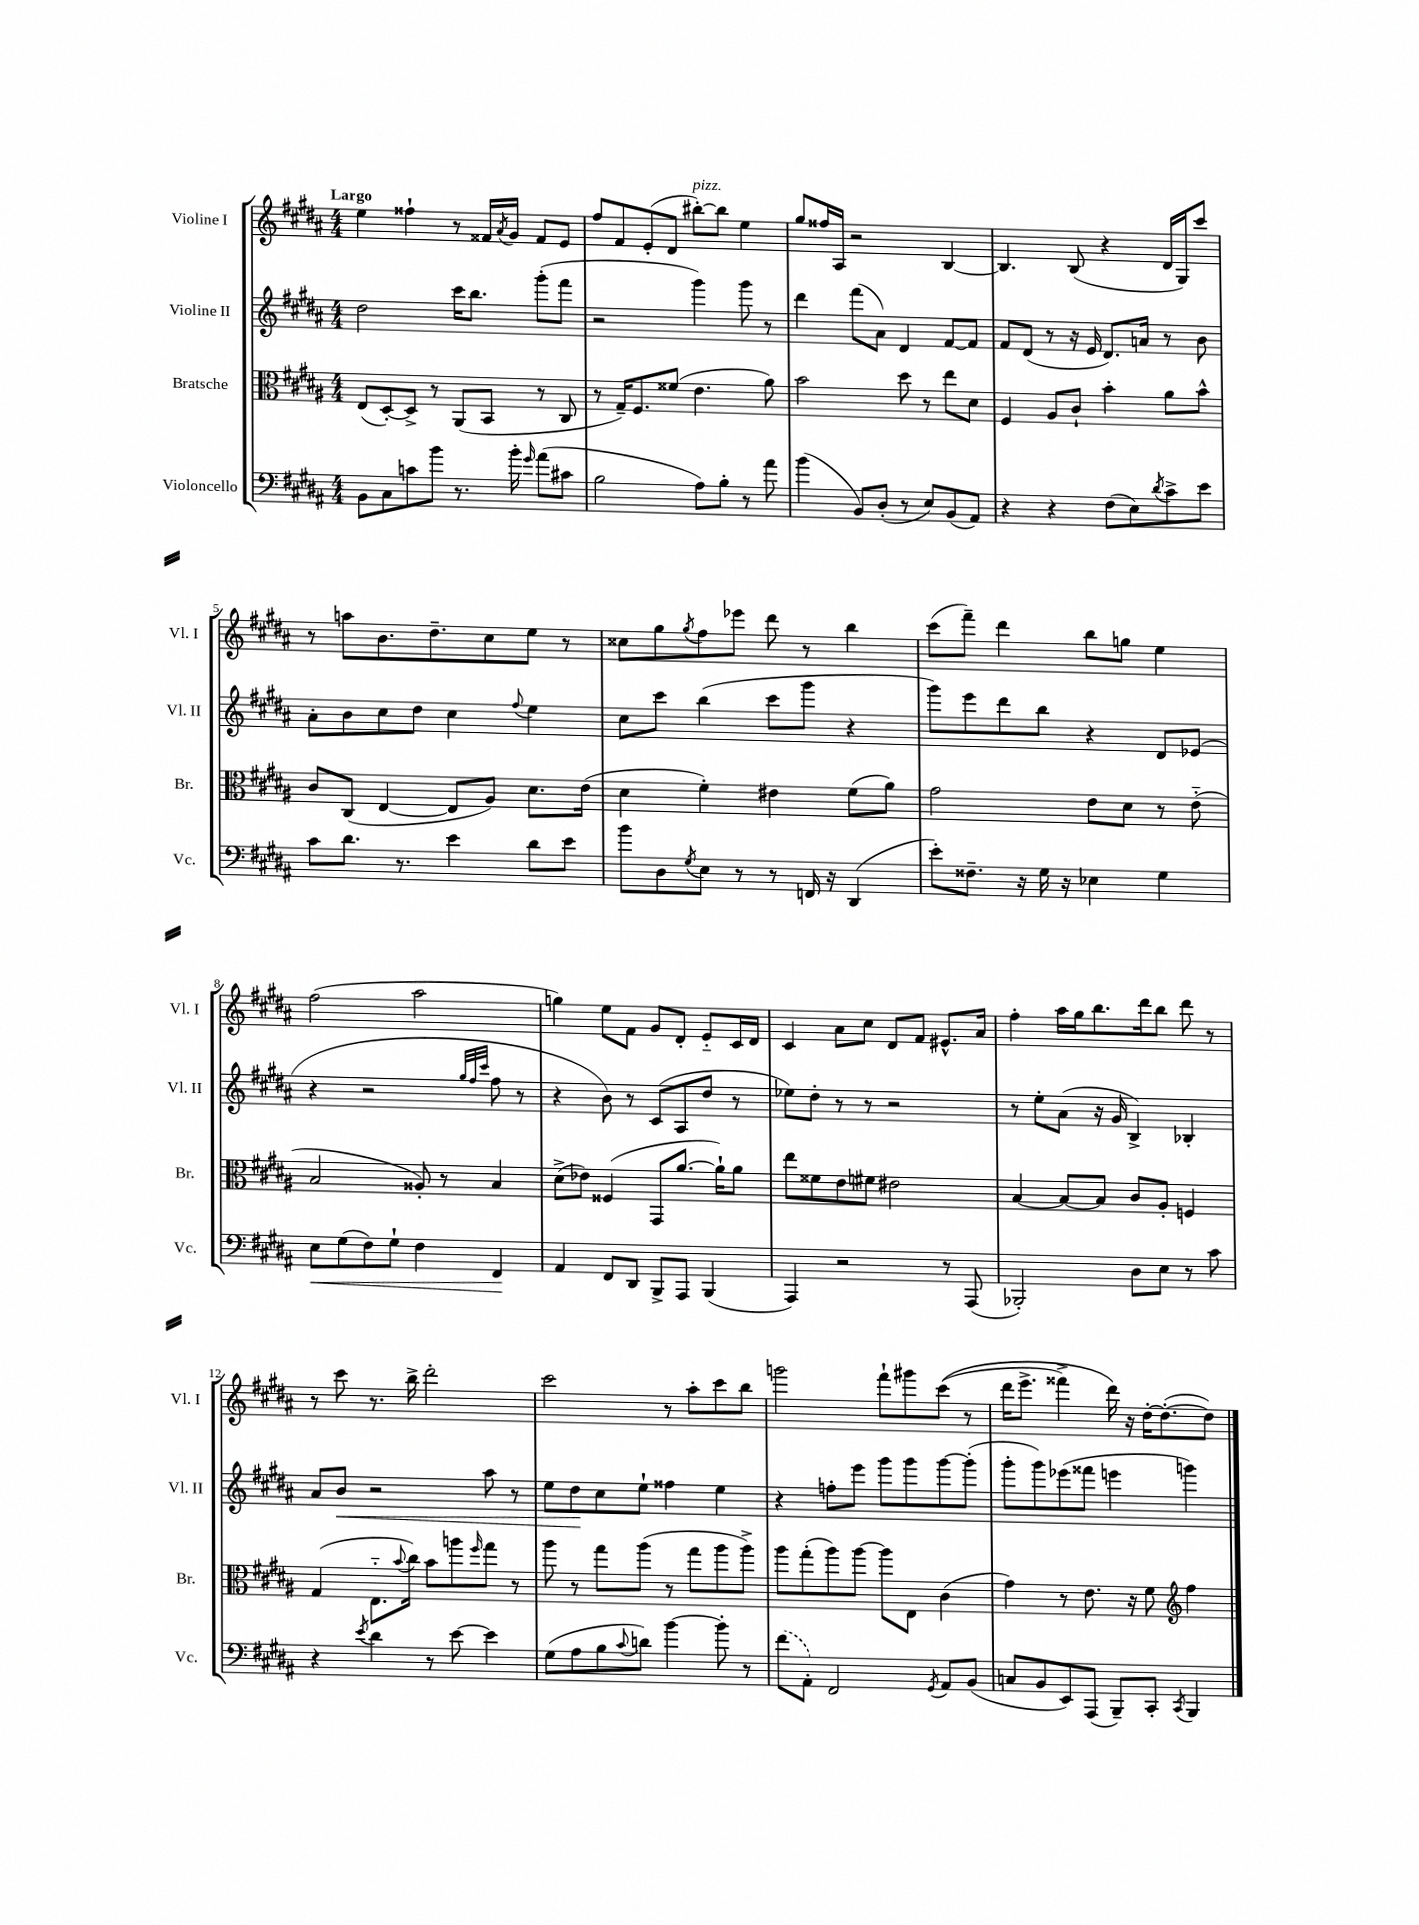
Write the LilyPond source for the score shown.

<<
\new StaffGroup <<
\new Staff = "s0" \with { instrumentName = "Violine I" shortInstrumentName = "Vl. I" } {
    \clef treble \key b \major \numericTimeSignature \time 4/4 \tempo "Largo"
    e''4 fisis''4-! r8 fisis'16 \acciaccatura { ais'8 } gis'16 fisis'8 e'8 |
    fis''8 fis'8 e'8-.( dis'8 bis''8~-.^\markup { \italic "pizz." }) bis''8 e''4 |
    gis''8 fisis''16 ais16 r2 b4~ |
    b4. b8( r4 dis'16 gis16) cis'''8 |
    r8 a''8 b'8. dis''8.-- cis''8 e''8 r8 |
    cisis''8 gis''8 \acciaccatura { gis''8 } fis''8 ees'''8 dis'''8 r8 b''4 |
    cis'''8( fis'''8--) dis'''4 b''8 g''8 e''4 |
    fis''2( ais''2 |
    g''4) e''8 fis'8 gis'8 dis'8-. e'8-_ cis'16 dis'16 |
    cis'4 ais'8 cis''8 dis'8 fis'8 eis'8.-^ ais'16 |
    fis''4-. ais''16 gis''16 b''8. dis'''16 b''8 dis'''8 r8 |
    r8 cis'''8 r8. b''16-> dis'''2-. |
    cis'''2 r8 ais''8-. cis'''8 b''8 |
    g'''2 fis'''8-! gis'''8 cis'''8(\( r8 |
    dis'''16 e'''8.-> fisis'''4->) dis'''16\) r16 dis''16~-. dis''8.~-.( dis''8) \bar "|." |
}
\new Staff = "s1" \with { instrumentName = "Violine II" shortInstrumentName = "Vl. II" } {
    \clef treble \key b \major \numericTimeSignature \time 4/4
    dis''2 cis'''16 b''8. gis'''8-.( fis'''8 |
    r2 gis'''4) gis'''8 r8 |
    dis'''4 fis'''8( ais'8) dis'4 fis'8~ fis'8 |
    fis'8 dis'8( r8 r16 e'16 dis'8.) a'16 r8 b'8 |
    ais'8-. b'8 cis''8 dis''8 cis''4 \appoggiatura { fis''8 } e''4 |
    cis''8 cis'''8 b''4( cis'''8 gis'''8 r4 |
    gis'''8) e'''8 dis'''8 b''8 r4 dis'8 ees'8( |
    r4 r2 \grace { gis''32 fis''32 cis'''32 } fis''8 r8 |
    r4 b'8) r8 cis'8( ais8 dis''8 r8 |
    ees''8) dis''8-. r8 r8 r2 |
    r8 e''8-. ais'8( r16 gis'16 b4->) bes4-. |
    ais'8 b'8\< r2 ais''8 r8 |
    e''8 dis''8\! cis''8 e''8-! fisis''4 e''4 |
    r4 f''8-. e'''8 gis'''8 gis'''8 gis'''8~ gis'''8-.( |
    gis'''8-. gis'''8) ees'''8( fisis'''8 e'''4 g'''4) \bar "|." |
}
\new Staff = "s2" \with { instrumentName = "Bratsche" shortInstrumentName = "Br." } {
    \clef alto \key b \major \numericTimeSignature \time 4/4
    e8( dis8~-.) dis8-> r8 ais,8( b,8 r8 cis8 |
    r8 gis16--) fis8. fisis'8( e'4. ais'8) |
    b'2 dis''8 r8 e''8 dis'8 |
    fis4 ais8 cis'8-! b'4-. ais'8 b'8-^ |
    cis'8 cis8( e4~ e8 ais8) dis'8. e'16( |
    dis'4 fis'4-.) eis'4 fis'8( ais'8) |
    gis'2 e'8 dis'8 r8 e'8-_( |
    b2 aisis8-.) r8 b4 |
    dis'8->( ees'8) fisis4( gis,8 ais'8.~ ais'16-!) ais'8 |
    e''8 fisis'8 e'8 fis'8 eis'2 |
    b4~ b8~ b8 cis'8 ais8-. f4 |
    gis4( e8.-_ \appoggiatura { b'8 } cis''16) b'8 a''8 \grace { fis''16 } gis''8 r8 |
    ais''8 r8 gis''8 ais''8( r8 gis''8 ais''8 ais''8->) |
    ais''8 gis''8-.( ais''8) ais''8~ ais''8 e8 cis'4( |
    gis'4) r8 e'8. r16 fis'8 \clef treble fis''4 \bar "|." |
}
\new Staff = "s3" \with { instrumentName = "Violoncello" shortInstrumentName = "Vc." } {
    \clef bass \key b \major \numericTimeSignature \time 4/4
    b,8 cis8 c'8 b'8 r8. b'16-. \grace { gis'16 } ais'8( cis'8 |
    b2 ais8) b8-. r8 ais'8 |
    b'4( b,8) dis8-.( r8 e8) b,8( ais,8) |
    r4 r4 fis8( e8) \acciaccatura { dis'8 } cis'8-> e'8 |
    cis'8 dis'8. r8. e'4 dis'8 e'8 |
    b'8 dis8 \acciaccatura { gis8 } e8 r8 r8 f,16 r16 dis,4( |
    e'8-.) fisis8.-- r16 gis16 r16 ees4 gis4 |
    e8\< gis8( fis8) gis8-! fis4 fis,4\! |
    ais,4 fis,8 dis,8 b,,8-> ais,,8 b,,4( |
    ais,,4) r2 r8 ais,,8( |
    bes,,2-.) dis8 e8 r8 cis'8 |
    r4 \acciaccatura { e'8 } dis'4 r8 e'8~ e'4 |
    gis8( ais8 b8 \appoggiatura { cis'8 } d'8) b'4~ b'8-. r8 |
    \once \slurDashed fis'8( ais,8-.) fis,2 \acciaccatura { gis,8 } ais,8 b,8( |
    c8 b,8 e,8) ais,,8( b,,8--) cis,8-. \acciaccatura { cis,8 } b,,4 \bar "|." |
}
>>
>>
